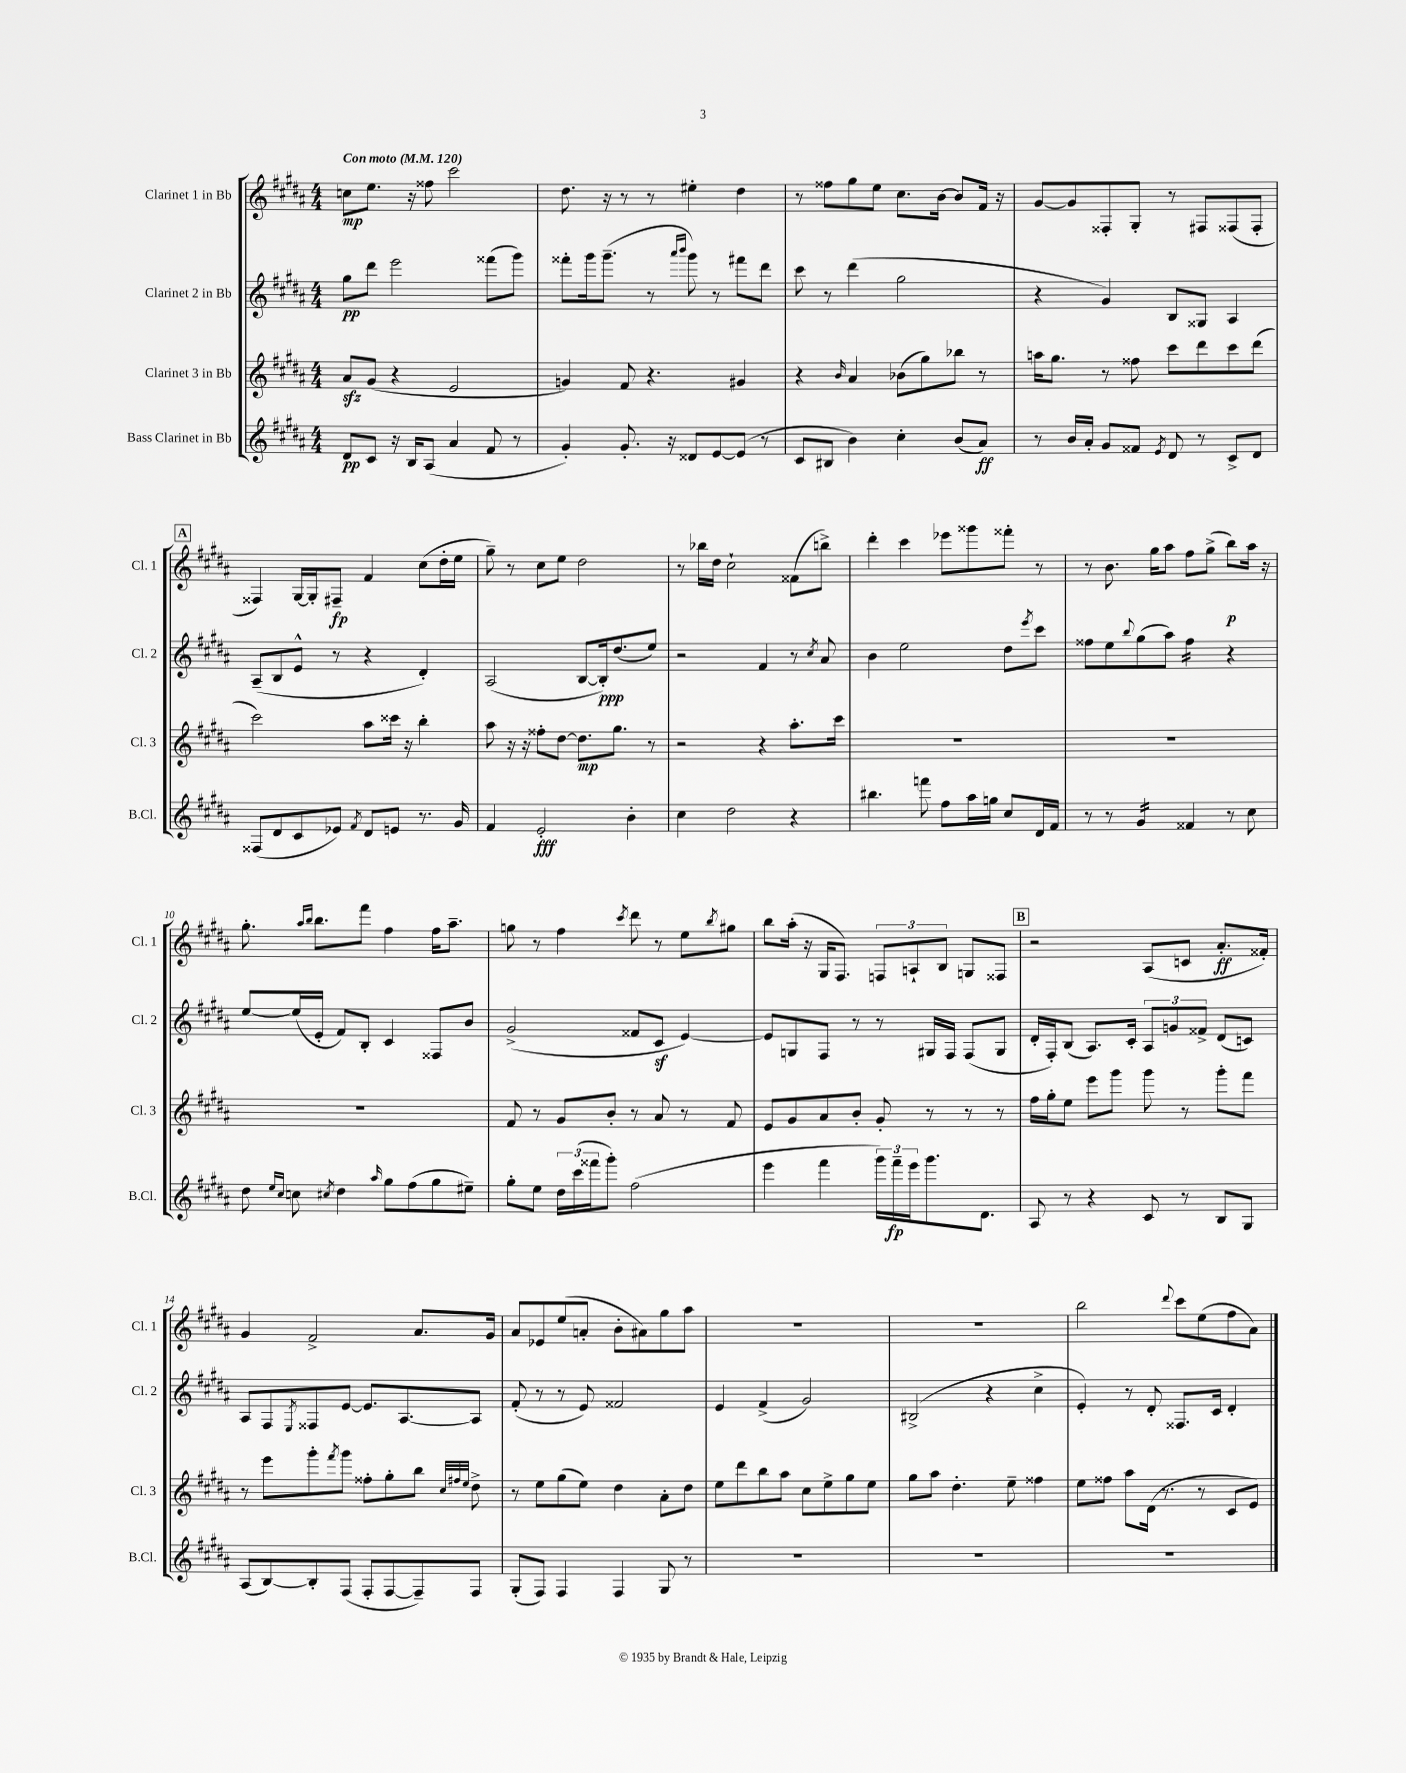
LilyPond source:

<<
\new StaffGroup <<
\new Staff = "s0" \with { instrumentName = "Clarinet 1 in Bb" shortInstrumentName = "Cl. 1" } {
    \clef treble \key b \major \numericTimeSignature \time 4/4 \tempo "Con moto" 4 = 120
    c''8\mp e''8. r16 fisis''8 cis'''2 |
    dis''8. r16 r8 r8 eis''4-. dis''4 |
    r8 fisis''8 gis''8 e''8 cis''8. b'16~ b'8 fis'16 r16 |
    gis'8~ gis'8 fisis8-. gis8-. r8 fis8 fisis8( fisis8-. |
    \mark \markup { \box "A" } fisis4) gis16~ gis16-. fis8--\fp fis'4 cis''8( dis''16-. e''16 |
    gis''8--) r8 cis''8 e''8 dis''2 |
    r8 bes''16 dis''16 cis''2-! fisis'8( b''8->) |
    dis'''4-. cis'''4 ees'''8 gisis'''8 fisis'''8-. r8 |
    r8 b'8. gis''16 ais''8 fis''8 gis''8->( b''8\p) ais''16 r16 |
    gis''8.-. \grace { ais''16 b''16 } b''8. fis'''8 fis''4 fis''16 ais''8.-- |
    g''8 r8 fis''4 \acciaccatura { cis'''8 } dis'''8 r8 e''8 \acciaccatura { b''8 } gis''8 |
    b''8 ais''16-.( r16 gis16 fis8.) \tuplet 3/2 { f8 a8-! b8 } g8 fisis8 |
    \mark \markup { \box "B" } r2 ais8( c'8 ais'8.-.\ff fisis'16-.) |
    gis'4 fis'2-> ais'8. gis'16 |
    ais'8 ees'8 e''8( a'8-. b'8-. ais'8) gis''8 ais''8 |
    R1 |
    R1 |
    b''2 \appoggiatura { dis'''8 } cis'''8 e''8( fis''8 ais'8) \bar "|." |
}
\new Staff = "s1" \with { instrumentName = "Clarinet 2 in Bb" shortInstrumentName = "Cl. 2" } {
    \clef treble \key b \major \numericTimeSignature \time 4/4
    gis''8\pp dis'''8 e'''2 fisis'''8( gis'''8) |
    fisis'''8-. gis'''16 gis'''8.--( r8 \grace { ais'''16 b'''16 } gis'''8) r8 fis'''8 dis'''8 |
    cis'''8 r8 dis'''4( gis''2 |
    r4 gis'4) b8 gisis8 ais4 |
    \mark \markup { \box "A" } ais8--( b8 e'8-^ r8 r4 dis'4-.) |
    ais2( b8~ b16-.\ppp) dis''8.( e''8) |
    r2 fis'4 r8 \acciaccatura { cis''8 } ais'8 |
    b'4 e''2 dis''8 \acciaccatura { e'''8 } cis'''8 |
    fisis''8 e''8 \appoggiatura { b''8 } gis''8( ais''8) fisis''4:16 r4 |
    e''8~ e''16( e'16-. fis'8) b8-. cis'4 fisis8 b'8 |
    gis'2->( fisis'8 cis'8\sf e'4~) |
    e'8 g8 fis8 r8 r8 gis16 fis16 fis8( gis8 |
    \mark \markup { \box "B" } dis'16-. fis16-.) b8( ais8.) cis'16-. \tuplet 3/2 { ais8 g'8 fisis'8-> } dis'8( c'8) |
    ais8 fis8 \acciaccatura { e8 } fisis8 e'8~ e'8. ais8.~ ais8 |
    fis'8-.( r8 r8 e'8) fisis'2 |
    e'4 fis'4->( gis'2) |
    bis2->( r4 cis''4-> |
    e'4-.) r8 dis'8-. fisis8. cis'16 dis'4-. \bar "|." |
}
\new Staff = "s2" \with { instrumentName = "Clarinet 3 in Bb" shortInstrumentName = "Cl. 3" } {
    \clef treble \key b \major \numericTimeSignature \time 4/4
    ais'8\sfz gis'8( r4 e'2 |
    g'4) fis'8 r4. gis'4 |
    r4 \grace { b'16 } ais'4 bes'8( gis''8) bes''8 r8 |
    a''16 gis''8. r8 fisis''8 cis'''8 dis'''8 cis'''8 dis'''8( |
    \mark \markup { \box "A" } cis'''2) ais''8 cisis'''16 r16 b''4-. |
    ais''8 r16 r16 fisis''8-. dis''8~ dis''8.\mp gis''8. r8 |
    r2 r4 ais''8.-. cis'''16 |
    R1 |
    R1 |
    R1 |
    fis'8 r8 gis'8 b'8-. r8 ais'8 r8 fis'8 |
    e'8 gis'8 ais'8 b'8-. gis'8-. r8 r8 r8 |
    \mark \markup { \box "B" } fis''16 gis''16-. e''8 e'''8 gis'''8 gis'''8 r8 gis'''8-. fis'''8 |
    r8 e'''8 gis'''8-. \acciaccatura { fis'''8 } gis'''8 fisis''8-. gis''8-. b''8 \grace { cis''32 fis''32 e''32 } dis''8-> |
    r8 e''8 gis''8( e''8) dis''4 ais'8-. dis''8 |
    e''8 dis'''8 b''8 ais''8 cis''8 e''8-> gis''8 e''8 |
    gis''8 ais''8 dis''4.-. e''8-- fisis''4 |
    e''8 fisis''8 ais''8 dis'16( r8. r8 cis'8 e'8) \bar "|." |
}
\new Staff = "s3" \with { instrumentName = "Bass Clarinet in Bb" shortInstrumentName = "B.Cl." } {
    \clef treble \key b \major \numericTimeSignature \time 4/4
    dis'8\pp cis'8 r16 b16 ais8( ais'4 fis'8 r8 |
    gis'4-.) gis'8.-. r16 disis'8 e'8~ e'8( r8 |
    cis'8 bis8 b'4) cis''4-. b'8( ais'8\ff) |
    r8 b'16 ais'16-. gis'8 fisis'8 \acciaccatura { e'8 } dis'8 r8 cis'8-> dis'8 |
    \mark \markup { \box "A" } fisis8( dis'8 cis'8 ees'8) \acciaccatura { fis'8 } dis'8 e'8 r8. gis'16 |
    fis'4 e'2-.\fff b'4-. |
    cis''4 dis''2 r4 |
    bis''4. f'''8 fis''8 ais''16 g''16 cis''8 dis'16 fis'16 |
    r8 r8 gis'4:16 fisis'4 r8 cis''8 |
    dis''8 \grace { e''16 cis''16 } c''8 \acciaccatura { cis''8 } dis''4 \grace { ais''16 } gis''8 fis''8( gis''8 eis''8--) |
    gis''8-. e''8 \tuplet 3/2 { dis''16 cis'''16( fisis'''16 } gis'''8-.) fis''2( |
    e'''4 fis'''4 \tuplet 3/2 { gis'''16) fis'''16--\fp e'''16 } gis'''8. dis'8. |
    \mark \markup { \box "B" } ais8 r8 r4 cis'8 r8 b8 gis8 |
    ais8( b8~) b8-. fis8( fis8-. fis8~ fis8--) fis8 |
    gis8-.( fis8) fis4 fis4 gis8 r8 |
    R1 |
    R1 |
    R1 \bar "|." |
}
>>
>>
